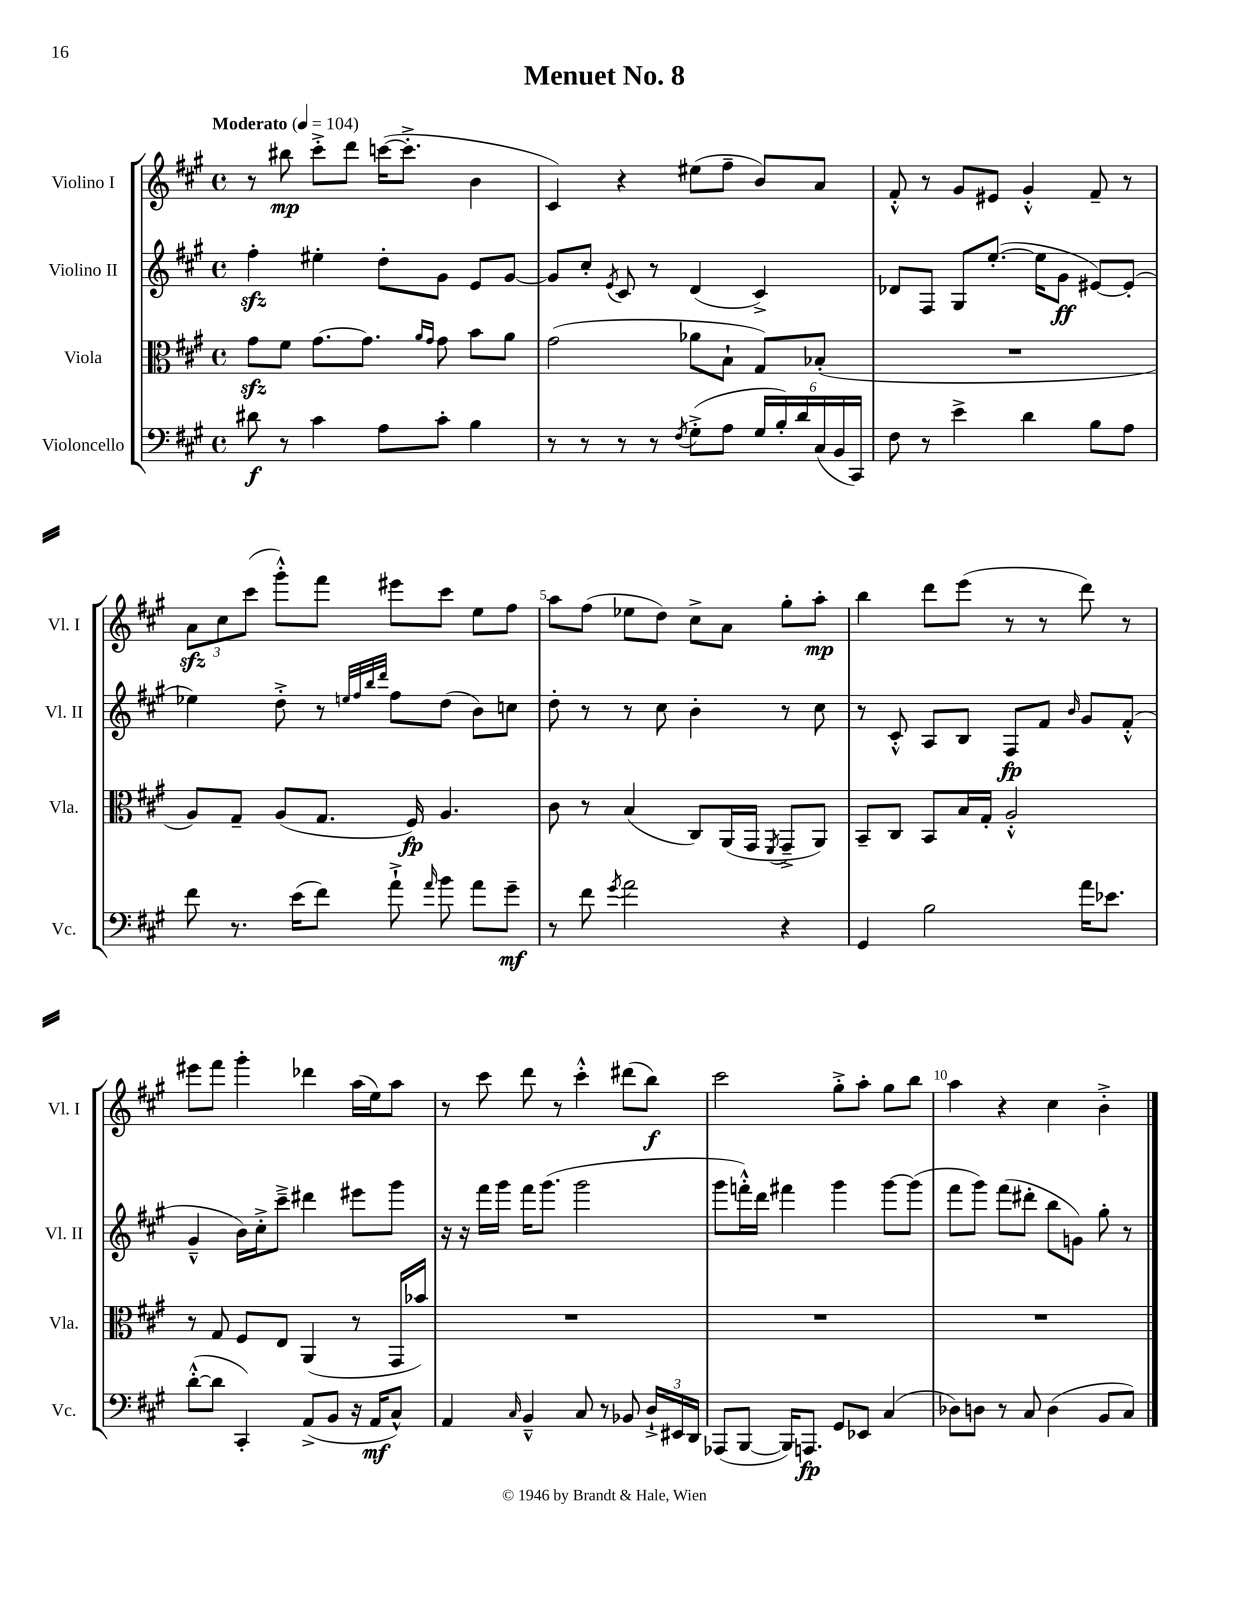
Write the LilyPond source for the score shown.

\header { title = "Menuet No. 8" }
<<
\new StaffGroup <<
\new Staff = "s0" \with { instrumentName = "Violino I" shortInstrumentName = "Vl. I" } {
    \clef treble \key a \major \defaultTimeSignature \time 4/4 \tempo "Moderato" 4 = 104
    \autoBeamOff r8 bis''8\mp cis'''8[-.-> d'''8] c'''16[~( c'''8.]-.-> b'4 |
    cis'4) r4 eis''8[( fis''8]-- b'8[) a'8] |
    fis'8-.-^ r8 gis'8[ eis'8] gis'4-.-^ fis'8-- r8 |
    \tuplet 3/2 { a'8[\sfz cis''8 cis'''8]( } gis'''8[-.-^) fis'''8] eis'''8[ cis'''8] e''8[ fis''8] |
    a''8[ fis''8]( ees''8[ d''8]) cis''8[-> a'8] gis''8[-. a''8]-.\mp |
    b''4 d'''8[ e'''8]( r8 r8 d'''8) r8 |
    eis'''8[ fis'''8] gis'''4-. des'''4 a''16[( e''16) a''8] |
    r8 cis'''8 d'''8 r8 cis'''4-.-^ dis'''8[( b''8]\f) |
    cis'''2 gis''8[-.-> a''8]-. gis''8[ b''8] |
    a''4 r4 cis''4 b'4-.-> \bar "|." |
}
\new Staff = "s1" \with { instrumentName = "Violino II" shortInstrumentName = "Vl. II" } {
    \clef treble \key a \major \defaultTimeSignature \time 4/4
    \autoBeamOff fis''4-.\sfz eis''4-. d''8[-. gis'8] e'8[ gis'8]~ |
    gis'8[ cis''8]-. \acciaccatura { e'8 } cis'8 r8 d'4( cis'4->) |
    des'8[ fis8] gis8[ e''8.]~-.( e''16[ gis'8]\ff eis'8[~) eis'8]-.( |
    ees''4) d''8-.-> r8 \grace { e''32[ fis''32 b''32 d'''32] } fis''8[ d''8]( b'8[) c''8] |
    d''8-. r8 r8 cis''8 b'4-. r8 cis''8 |
    r8 cis'8-.-^ a8[ b8] fis8[\fp fis'8] \grace { b'16 } gis'8[ fis'8]-.-^( |
    gis'4---^ b'16[) cis''16-.-> cis'''8]---> dis'''4 eis'''8[ gis'''8] |
    r16 r16 fis'''16[ gis'''16] fis'''16[ gis'''8.]( gis'''2 |
    gis'''8[ f'''16-.-^) d'''16] fis'''4 gis'''4 gis'''8[~ gis'''8]( |
    fis'''8[ gis'''8]) fis'''8[( dis'''8]-. b''8[ g'8]) gis''8-. r8 \bar "|." |
}
\new Staff = "s2" \with { instrumentName = "Viola" shortInstrumentName = "Vla." } {
    \clef alto \key a \major \defaultTimeSignature \time 4/4
    \autoBeamOff gis'8[\sfz fis'8] gis'8.[~ gis'8.] \grace { a'16[ gis'16] } gis'8 b'8[ a'8] |
    gis'2( aes'8[ b8]-! gis8[) bes8]-.( |
    R1 |
    a8[) gis8]-- a8[( gis8.] fis16\fp) a4. |
    cis'8 r8 b4( cis8[) a,16( gis,16] \acciaccatura { fis,8 } gis,8[---> a,8]) |
    b,8[-- cis8] b,8[ b16 gis16]-. a2-.-^ |
    r8 gis8 fis8[ e8] a,4( r8 gis,16[ bes'16]) |
    R1 |
    R1 |
    R1 \bar "|." |
}
\new Staff = "s3" \with { instrumentName = "Violoncello" shortInstrumentName = "Vc." } {
    \clef bass \key a \major \defaultTimeSignature \time 4/4
    \autoBeamOff dis'8\f r8 cis'4 a8[ cis'8]-. b4 |
    r8 r8 r8 r8 \acciaccatura { fis8 } gis8[-.->( a8] \tuplet 6/4 { gis16[ b16-.) d'16 cis16( b,16 cis,16]) } |
    fis8 r8 e'4-> d'4 b8[ a8] |
    fis'8 r8. e'16[( fis'8]) a'8-!-> \grace { a'16 } b'8 a'8[ gis'8]--\mf |
    r8 fis'8 \acciaccatura { gis'8 } a'2 r4 |
    gis,4 b2 a'16[ ees'8.] |
    d'8[~-.-^( d'8] cis,4-.) a,8[->( b,8] r16 a,16[\mf cis8]-^) |
    a,4 \grace { cis16 } b,4---^ cis8 r8 bes,8 \tuplet 3/2 { d16[-!-> eis,16 d,16] } |
    aes,,8[( b,,8]~ b,,16[) a,,8.]\fp gis,8[ ees,8] cis4( |
    des8[) d8] r8 cis8 d4( b,8[ cis8]) \bar "|." |
}
>>
>>
\layout { \context { \Score \override BarNumber.break-visibility = ##(#f #t #t) barNumberVisibility = #(every-nth-bar-number-visible 5) } }
